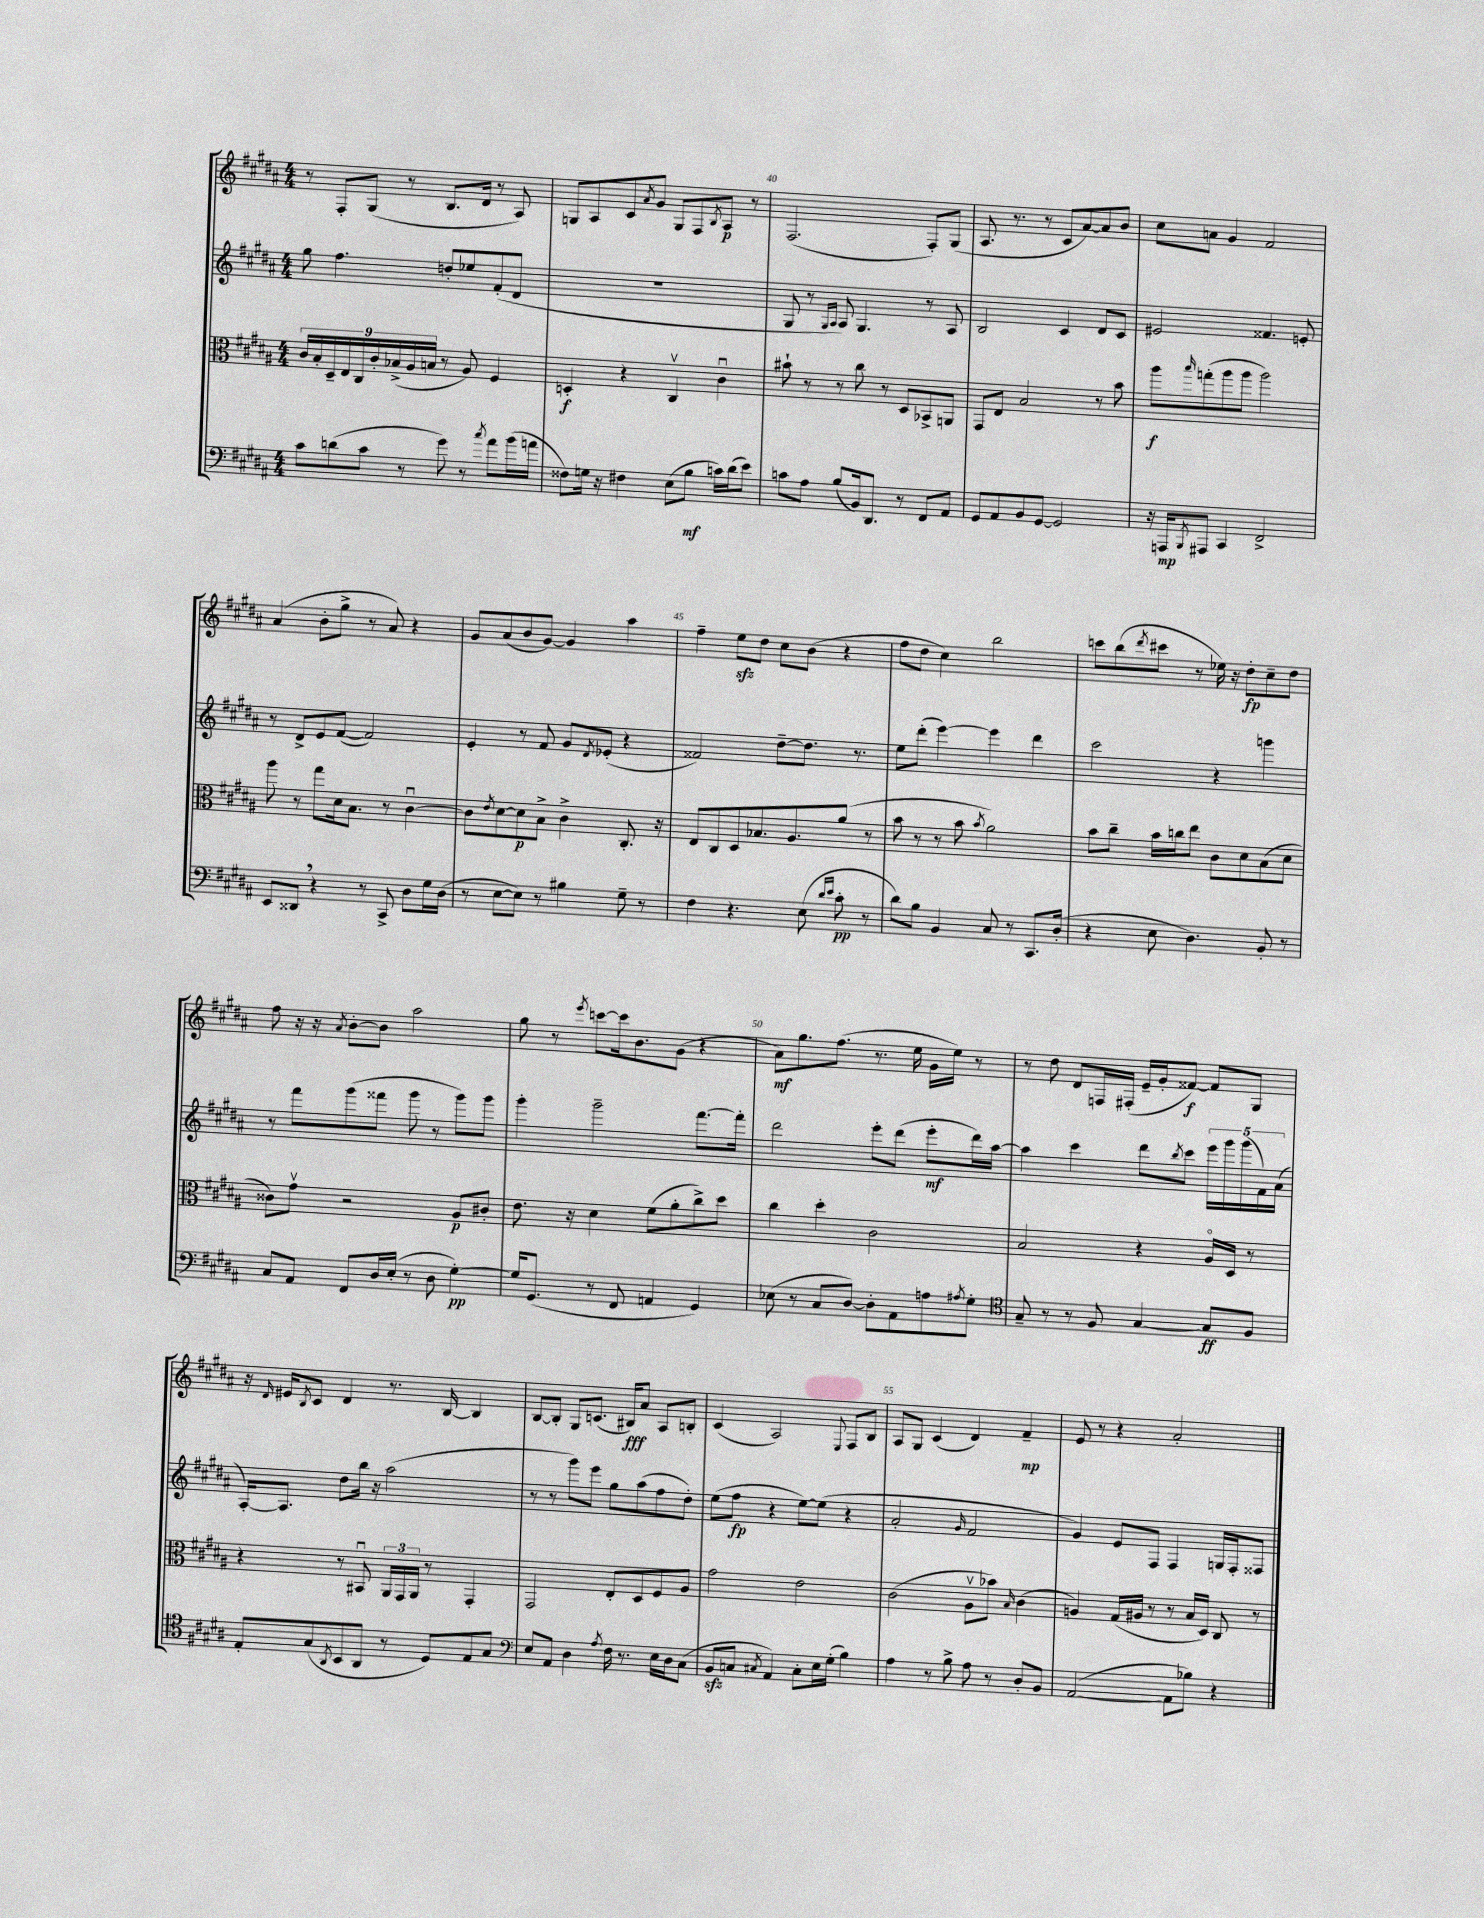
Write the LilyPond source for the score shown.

<<
\new StaffGroup <<
\new Staff = "s0" {
    \clef treble \key b \major \numericTimeSignature \time 4/4
    r8 fis8-. gis8( r8 b8. dis'16 r8 ais8) |
    g8 ais8 cis'8 \acciaccatura { ais'8 } gis'8 g8 fis8 \acciaccatura { b8 } ais8\p r8 |
    fis2.( fis8-.) gis8( |
    ais8. r8. r8 cis'8 ais'8~) ais'8 b'8 |
    cis''8 a'8 gis'4 fis'2 |
    ais'4( b'8-. gis''8-> r8 ais'8) r4 |
    gis'8 ais'8( b'8 gis'8~) gis'4 ais''4 |
    fis''4-- e''8\sfz dis''8 cis''8 b'8( r4 |
    fis''8 dis''8 cis''4) b''2 |
    c'''8 b''8( \acciaccatura { dis'''8 } cis'''8 r8 ees''16) r16 dis''8-.\fp cis''8-- dis''8 |
    fis''8 r16 r16 \acciaccatura { ais'8 } b'8~-. b'8 ais''2 |
    gis''8 r8 \acciaccatura { e'''8 } c'''8~ c'''16 b'8. gis'8( r4 |
    ais'8\mf) gis''8. fis''8.( r8. e''16 gis'16 e''16) r8 |
    r8 dis''8 dis'8 f16 fis16-.( e'16-- gis'16-. fisis'8~\f) fisis'8 gis8 |
    r16 \grace { dis'16 } eis'16 \acciaccatura { b8 } cis'8 dis'4 r8. b16~ b4 |
    b8~ b8-. gis8 c'8.( bis16\fff) ais'8 ais8 b8-. |
    cis'4( ais2) \appoggiatura { e8 } fis8 b8 |
    ais8 gis8 cis'4( dis'4) fis'4--\mp |
    e'8 r8 r4 ais'2-. \bar "|." |
}
\new Staff = "s1" {
    \clef treble \key b \major \numericTimeSignature \time 4/4
    gis''8 fis''4. d''8-. ees''8 fis'8-.( dis'8 |
    R1 |
    gis8 r8 \grace { gis16 ais16 } ais8) gis4. r8 ais8 |
    b2 cis'4 dis'8 cis'8 |
    eis'2 fisis'4. e'8-. |
    r8 dis'8-> e'8 fis'8~( fis'2) |
    e'4-. r8 fis'8 gis'8 \acciaccatura { dis'8 } ees'8-.( r4 |
    fisis'2) dis''8~-- dis''8. r8. |
    e''8 dis'''8-.( e'''4~) e'''4 dis'''4 |
    cis'''2 r4 g'''4 |
    r8 fis'''8 gis'''8( fisis'''8 gis'''8 r8 gis'''8) gis'''8 |
    gis'''4-. gis'''2-- fis'''8.~ fis'''16-. |
    dis'''2 e'''8-. dis'''8( e'''8-.\mf dis'''16) ais''16~ |
    ais''4 cis'''4 dis'''8 \acciaccatura { b''8 } cis'''8 \tuplet 5/4 { e'''16 gis'''16 gis'''16( fis'16) ais'16( } |
    ais16~-.) ais8. dis''8 b''16 r16 ais''2( |
    r8 r8 gis'''8) e'''8 gis''8 ais''8( fis''8 dis''8-.) |
    e''8( fis''8\fp r4 e''8~) e''8( r4 |
    ais'2-. \grace { gis'16 } fis'2 |
    gis'4) e'8 fis8 fis4 g16 fis16-. fisis8 \bar "|." |
}
\new Staff = "s2" {
    \clef alto \key b \major \numericTimeSignature \time 4/4
    \tuplet 9/8 { cis'16 b16-. dis16-- e16 cis16 cis'16-. bes16->( ais16 b16 } r8 ais8) fis4 |
    d4-.\f r4 cis4\upbow cis'4\downbow |
    bis'8-! r8 r8 cis''8 r8 dis8 bes,8-> a,8 |
    gis,8 e8 b2 r8 b'8 |
    ais''8\f \grace { b''16 } g''8-.( ais''8 ais''8 ais''2) |
    ais''8 r8 gis''8 dis'16 b8. r8 cis'4~\downbow |
    cis'8 \acciaccatura { e'8 } dis'8~ dis'8\p b8-> cis'4-> cis8.-. r16 |
    e8 cis8 dis8 bes8. ais8. ais'8( r8 |
    b'8 r8 r8 b'8 \acciaccatura { b'8 } ais'2) |
    b'8 cis''8-- b'16 c''16 e''8 cis'8 dis'8 b8( dis'8 |
    cisis'8) gis'8\upbow r2 ais8\p cis'8-. |
    e'8. r16 dis'4 fis'8( ais'8-. cis''8->) dis''8 |
    cis''4 dis''4-. cis'2 |
    b2 r4 ais16\flageolet dis16 r8 |
    r4 r8 bis,8\downbow \tuplet 3/2 { ais,16 gis,16 ais,16 } r8 gis,4-. |
    gis,2 e8-. dis8 fis8 ais8 |
    gis'2 e'2 |
    cis'2( ais8\upbow bes'8) \grace { b16 } cis'4( |
    a4) gis16( ais16 r8 r8 b16 dis16) cis8 r8 \bar "|." |
}
\new Staff = "s3" {
    \clef bass \key b \major \numericTimeSignature \time 4/4
    cis'8 d'8( cis'8 r8 gis'8) r8 \acciaccatura { cis''8 } ais'8 b'16( a'16 |
    fisis8) g16 r16 fis4 e8( b8\mf c'16) dis'16( e'8) |
    c'8 ais8 b8( b,16) dis,8. r8 fis,8 ais,8 |
    gis,8 ais,8 b,8 gis,8~ gis,2 |
    r16 a,,16\mp \acciaccatura { b,,8 } ais,,8 cis,4 fis,2-> |
    e,8 disis,8 \breathe r4 r8 cis,8-> dis8 gis16 dis16( |
    r8 e8~ e8) r8 bis4 gis8-- r8 |
    fis4 r4. e8( \grace { dis'16 e'16 } cis'8-.\pp r8 |
    dis'8) b8 b,4 cis8 r8 cis,8. dis16-.( |
    r4 e8 dis4.) b,8-. r8 |
    cis8 ais,8 fis,8 dis16 e16-.( r8 dis8 gis4~-.\pp) |
    gis16 gis,8.( r8 fis,8 a,4 gis,4) |
    ees8( r8 cis8 dis8~) dis8-. ais,8 a8 \acciaccatura { ais8 } gis8-. |
    \clef tenor gis8-- r8 r8 fis8 gis4~ gis8\ff fis8 |
    e8-. gis8( \acciaccatura { ais,8 } b,8 ais,8 r8 dis8) e8 gis8 |
    \clef bass e8 ais,8 dis4 \acciaccatura { ais8 } fis16 r8. e16 dis16 cis8( |
    b,8\sfz c8 \acciaccatura { cis8 } ais,4) cis8-. e16 gis16-.( b4) |
    ais4 r8 b8-> ais8 r8 dis8-. b,8 |
    ais,2~( ais,8 bes8) r4 \bar "|." |
}
>>
>>
\layout { \context { \Score currentBarNumber = #38 \override BarNumber.break-visibility = ##(#f #t #t) barNumberVisibility = #(every-nth-bar-number-visible 5) } }
